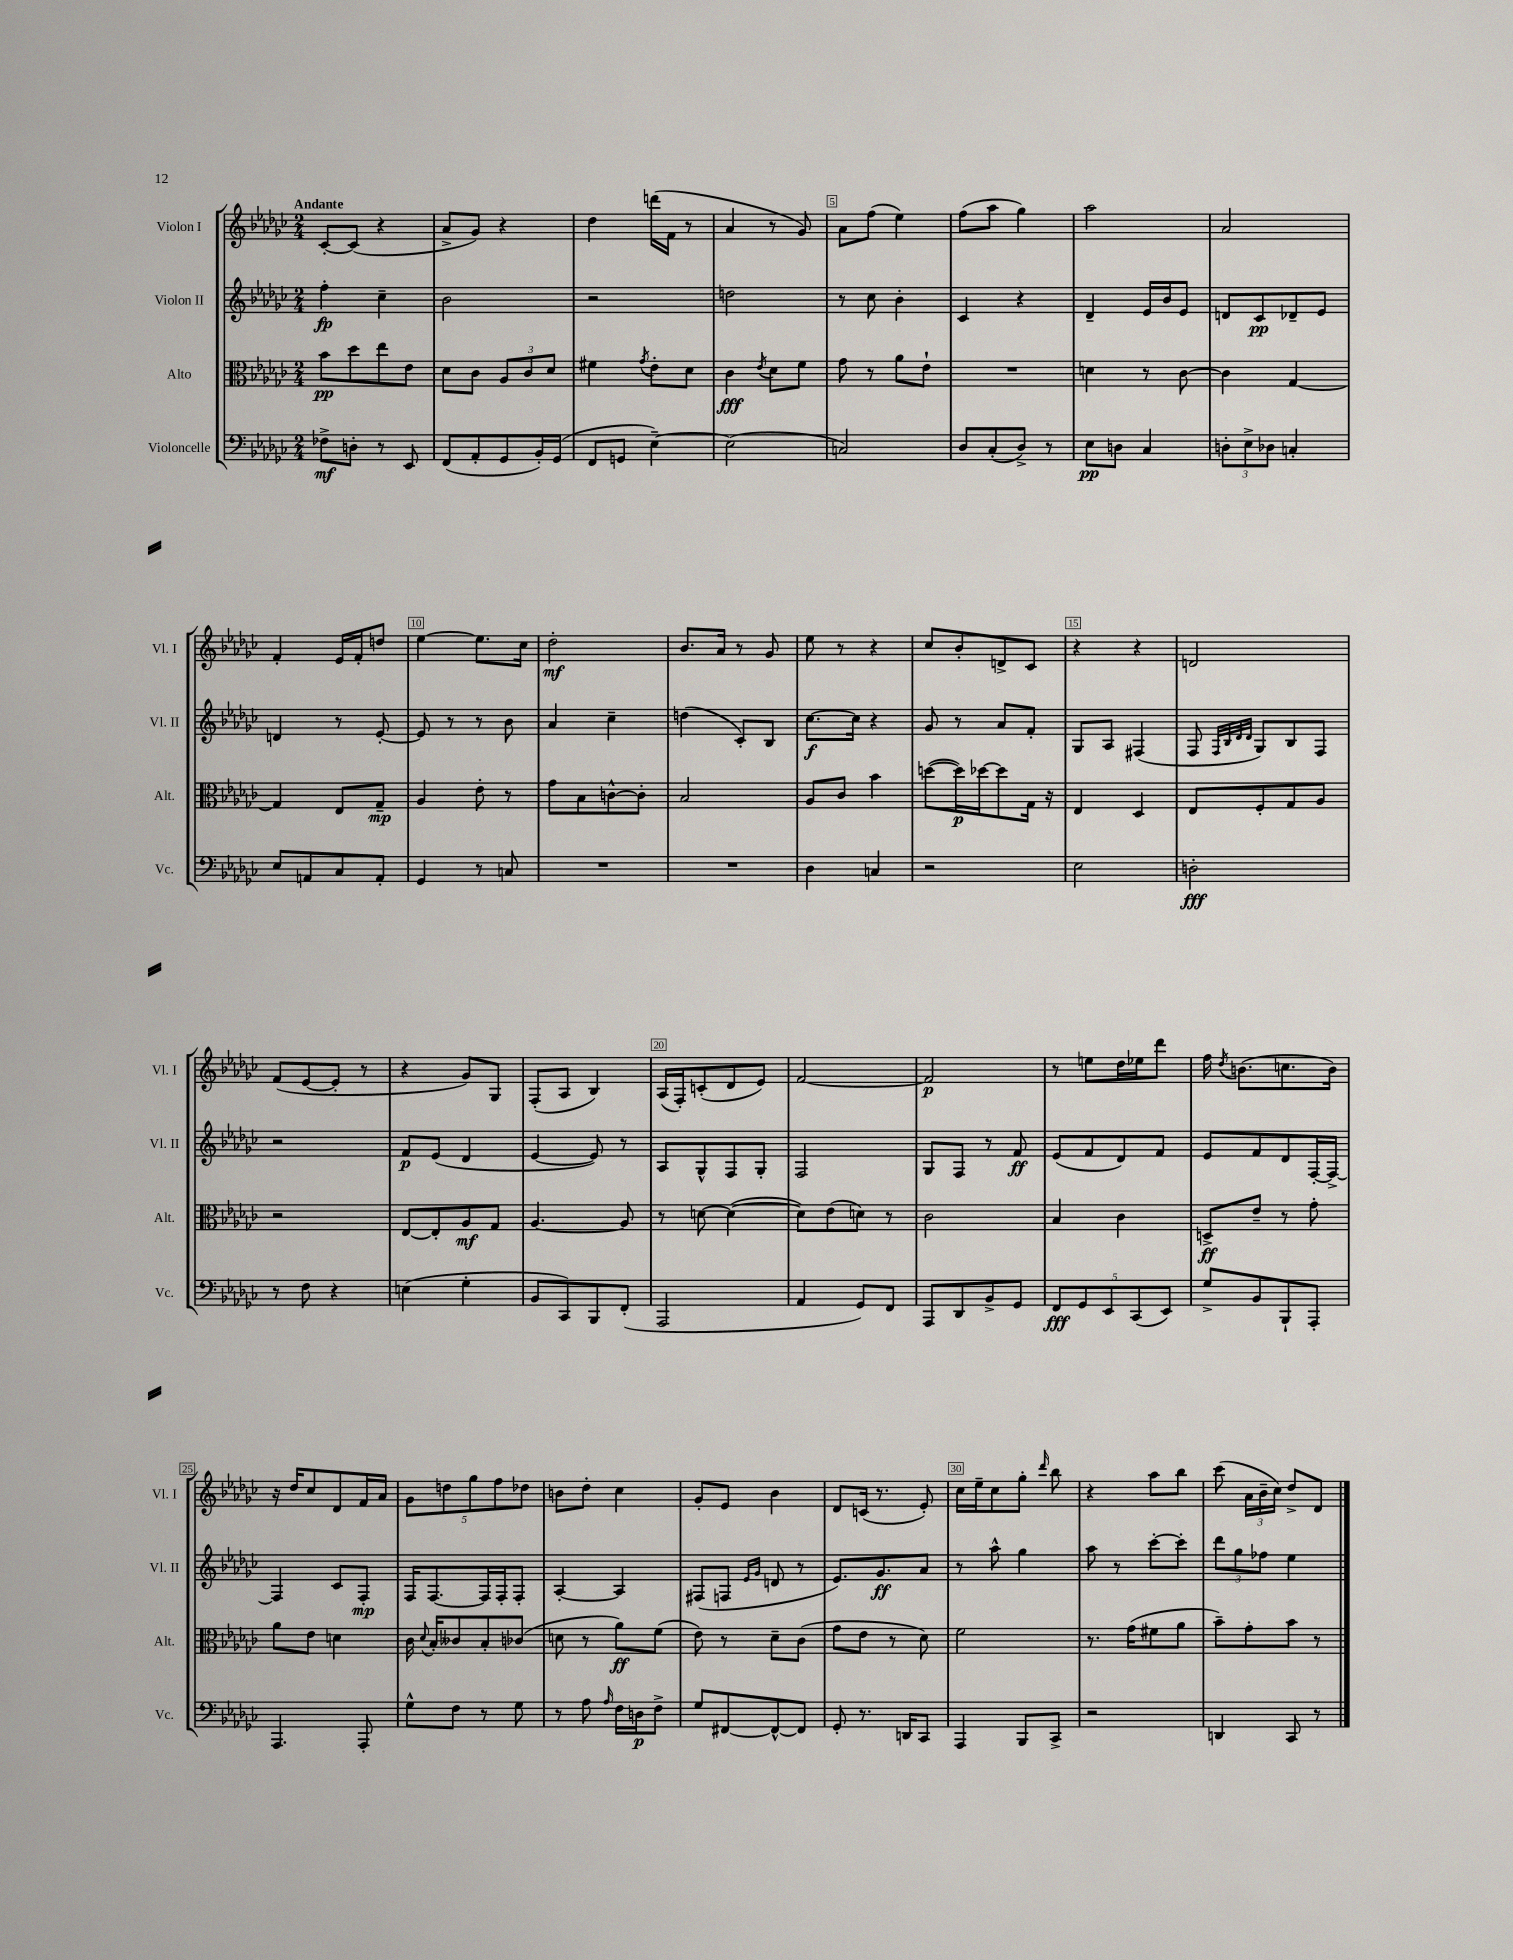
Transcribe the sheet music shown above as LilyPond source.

<<
\new StaffGroup <<
\new Staff = "s0" \with { instrumentName = "Violon I" shortInstrumentName = "Vl. I" } {
    \clef treble \key ges \major \numericTimeSignature \time 2/4 \tempo "Andante"
    \autoBeamOff ces'8[~-. ces'8]( r4 |
    aes'8[-> ges'8]) r4 |
    des''4 d'''16[( f'16] r8 |
    aes'4 r8 ges'8) |
    aes'8[ f''8]( ees''4) |
    f''8[( aes''8] ges''4) |
    aes''2 |
    aes'2 |
    f'4-. ees'16[ f'16-. d''8] |
    ees''4~ ees''8.[ ces''16] |
    des''2-.\mf |
    bes'8.[ aes'16] r8 ges'8 |
    ees''8 r8 r4 |
    ces''8[ bes'8-. d'8-> ces'8] |
    r4 r4 |
    d'2 |
    f'8[( ees'8~ ees'8]-. r8 |
    r4 ges'8[) ges8] |
    f8[-.( aes8] bes4) |
    aes16[( f16-.) c'8-.( des'8 ees'8]) |
    f'2~ |
    f'2\p |
    r8 e''8[ des''16 ees''16 des'''8] |
    f''16 \acciaccatura { des''8 } b'8.[( c''8. b'16]) |
    r16 des''16[ ces''8 des'8 f'16 aes'16] |
    \tuplet 5/4 { ges'8[ d''8 ges''8 f''8 des''8] } |
    b'8[ des''8]-. ces''4 |
    ges'8[-. ees'8] bes'4 |
    des'8[ c'16]( r8. ees'8-.) |
    ces''16[ ees''16-- ces''8 ges''8]-. \grace { des'''16 } bes''8 |
    r4 aes''8[ bes''8] |
    ces'''8( \tuplet 3/2 { aes'16[ bes'16-- ces''16]) } des''8[-> des'8] \bar "|." |
}
\new Staff = "s1" \with { instrumentName = "Violon II" shortInstrumentName = "Vl. II" } {
    \clef treble \key ges \major \numericTimeSignature \time 2/4
    \autoBeamOff f''4-.\fp ces''4-- |
    bes'2 |
    r2 |
    d''2 |
    r8 ces''8 bes'4-. |
    ces'4 r4 |
    des'4-- ees'16[ bes'16 ees'8] |
    d'8[ ces'8\pp des'8-- ees'8] |
    d'4 r8 ees'8~-. |
    ees'8 r8 r8 bes'8 |
    aes'4 ces''4-- |
    d''4( ces'8[-.) bes8] |
    ces''8.[~\f ces''16] r4 |
    ges'8 r8 aes'8[ f'8]-. |
    ges8[ aes8] fis4( |
    f8 \grace { f32[ bes32 des'32 des'32] } ges8[) bes8 f8] |
    r2 |
    f'8[\p ees'8]( des'4 |
    ees'4~ ees'8) r8 |
    aes8[ ges8-^ f8 ges8]-. |
    f2 |
    ges8[ f8] r8 f'8\ff |
    ees'8[( f'8 des'8) f'8] |
    ees'8[ f'8 des'8 f16~-. f16]~-> |
    f4 ces'8[ f8]-.\mp |
    f16[ f8.~ f16 f16-. f8]-. |
    aes4~-. aes4 |
    fis8[( f8] \grace { ees'16[ ges'16] } d'8 r8 |
    ees'8.[) ges'8.\ff aes'8] |
    r8 aes''8-^ ges''4 |
    aes''8 r8 ces'''8[~-. ces'''8]-. |
    \tuplet 3/2 { des'''8[ ges''8 fes''8] } ees''4 \bar "|." |
}
\new Staff = "s2" \with { instrumentName = "Alto" shortInstrumentName = "Alt." } {
    \clef alto \key ges \major \numericTimeSignature \time 2/4
    \autoBeamOff bes'8[\pp des''8 ees''8 ees'8] |
    des'8[ ces'8] \tuplet 3/2 { aes8[ ces'8 des'8] } |
    fis'4 \acciaccatura { ges'8 } ees'8[-. des'8] |
    ces'4\fff \acciaccatura { ees'8 } des'8[ f'8] |
    ges'8 r8 aes'8[ ees'8]-! |
    R2 |
    d'4 r8 ces'8~ |
    ces'4 ges4~ |
    ges4 ees8[ ges8]--\mp |
    aes4 ees'8-. r8 |
    ges'8[ bes8 c'8~-^ c'8]-. |
    bes2 |
    aes8[ ces'8] bes'4 |
    d''8[~( d''16\p) des''16~ des''8 ges16] r16 |
    ees4 des4 |
    ees8[ f8-. ges8 aes8] |
    r2 |
    ees8[~ ees8-. aes8\mf ges8] |
    aes4.~ aes8 |
    r8 d'8~ d'4~( |
    d'8[) ees'8( d'8]) r8 |
    ces'2 |
    bes4 ces'4 |
    d8[->\ff ees'8]-- r8 ges'8-. |
    aes'8[ ees'8] d'4 |
    ces'16 \appoggiatura { des'8 } bes16[-. ceses'8 bes8-. ces'8]( |
    d'8 r8 aes'8[\ff) f'8]( |
    ees'8) r8 des'8[-- ces'8]( |
    ges'8[ ees'8] r8 des'8) |
    f'2 |
    r8. ges'16[( fis'8 aes'8] |
    bes'8[--) ges'8-. bes'8] r8 \bar "|." |
}
\new Staff = "s3" \with { instrumentName = "Violoncelle" shortInstrumentName = "Vc." } {
    \clef bass \key ges \major \numericTimeSignature \time 2/4
    \autoBeamOff fes8[->\mf d8]-. r8 ees,8 |
    f,8[( aes,8-. ges,8 bes,16-.) ges,16]( |
    f,8[ g,8] ees4~--) |
    ees2( |
    c2) |
    des8[ ces8-.( des8]->) r8 |
    ees8[\pp d8] ces4 |
    \tuplet 3/2 { d8[-. ees8-> des8] } c4-. |
    ees8[ a,8 ces8 a,8]-. |
    ges,4 r8 c8 |
    R2 |
    R2 |
    des4 c4 |
    r2 |
    ees2 |
    d2-.\fff |
    r8 f8 r4 |
    e4( ges4-. |
    bes,8[ ces,8) bes,,8 f,8]-.( |
    aes,,2 |
    aes,4 ges,8[) f,8] |
    aes,,8[ des,8 bes,8-> ges,8] |
    \tuplet 5/4 { f,8[\fff ges,8 ees,8 ces,8( ees,8]) } |
    ges8[-> bes,8 bes,,8-! aes,,8]-. |
    aes,,4. aes,,8-. |
    ges8[-^ f8] r8 ges8 |
    r8 aes8 \grace { aes16 } f16[ d16\p f8]-> |
    ges8[ fis,8~ fis,8~-^ fis,8] |
    ges,8-. r8. d,16[ ces,8] |
    aes,,4 bes,,8[ ces,8]-> |
    r2 |
    d,4 ces,8 r8 \bar "|." |
}
>>
>>
\layout { \context { \Score \override BarNumber.break-visibility = ##(#f #t #t) barNumberVisibility = #(every-nth-bar-number-visible 5) \override BarNumber.stencil = #(make-stencil-boxer 0.1 0.3 ly:text-interface::print) } }
